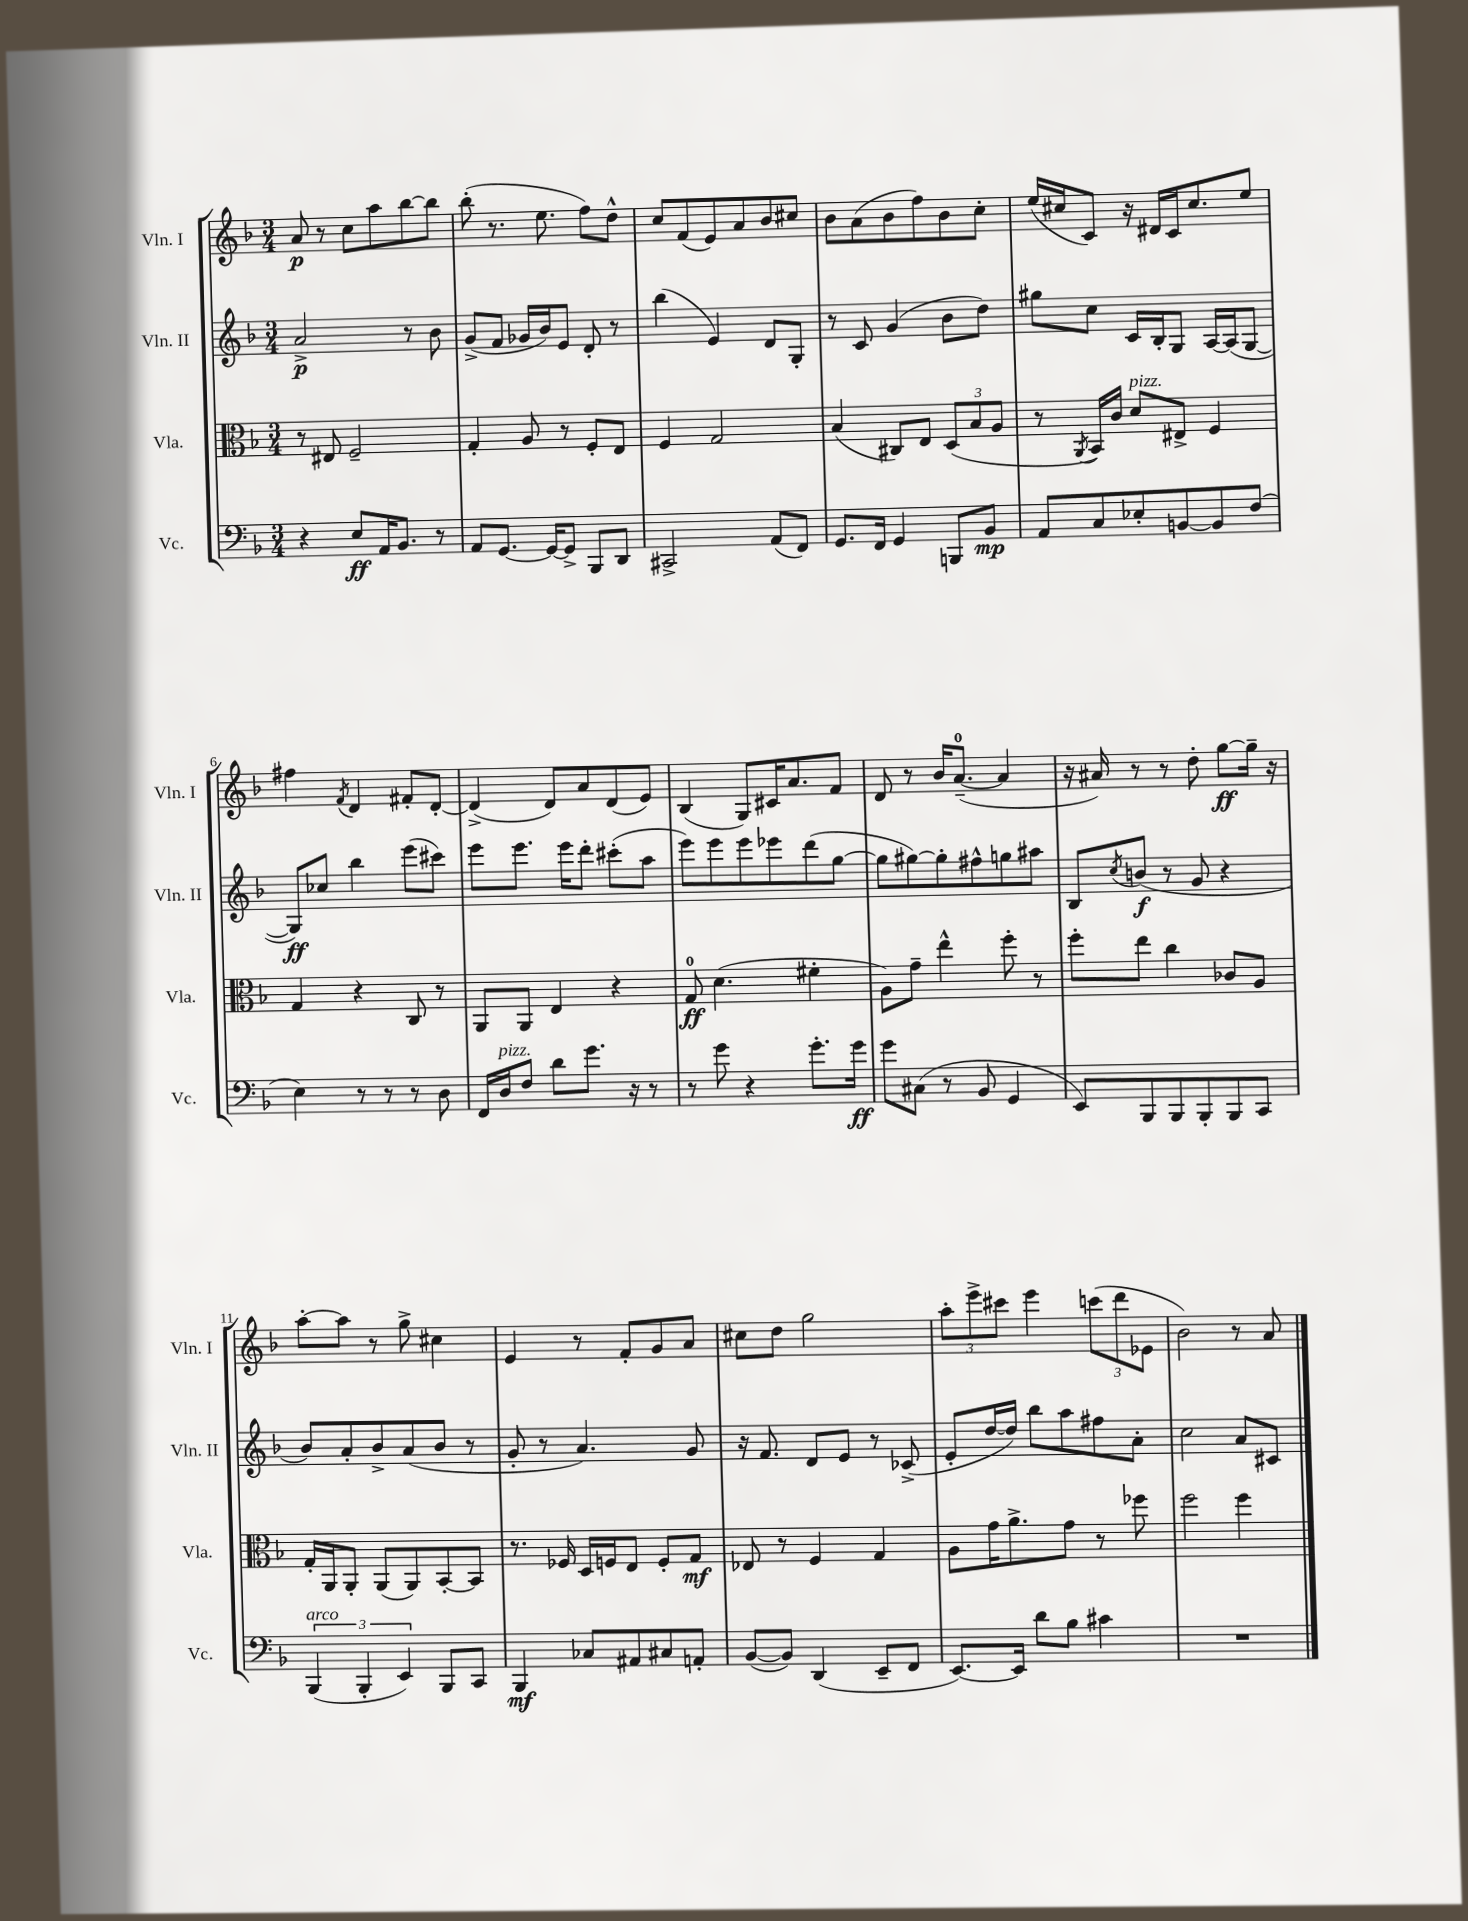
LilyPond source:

<<
\new StaffGroup <<
\new Staff = "s0" \with { instrumentName = "Vln. I" shortInstrumentName = "Vln. I" } {
    \clef treble \key f \major \numericTimeSignature \time 3/4
    a'8\p r8 c''8 a''8 bes''8~ bes''8 |
    bes''8-.( r8. e''8. f''8) d''8-^ |
    c''8 f'8( e'8) a'8 bes'8 cis''8 |
    bes'8 a'8( bes'8 f''8) bes'8 c''8-. |
    e''16( cis''16 c'8) r16 dis'16 c'16 cis''8. e''8 |
    fis''4 \acciaccatura { f'8 } d'4 fis'8-. d'8~-. |
    d'4->( d'8) a'8 d'8( e'8) |
    bes4( g8) cis'16 a'8. f'8 |
    d'8 r8 bes'16 a'8.-0~--( a'4 |
    r16 ais'16) r8 r8 d''8-. g''8~\ff g''16-- r16 |
    a''8~-. a''8 r8 g''8-> cis''4 |
    e'4 r8 f'8-. g'8 a'8 |
    cis''8 d''8 g''2 |
    \tuplet 3/2 { a''8-. e'''8-> cis'''8 } e'''4 \tuplet 3/2 { c'''8( d'''8 ees'8 } |
    bes'2) r8 a'8 \bar "|." |
}
\new Staff = "s1" \with { instrumentName = "Vln. II" shortInstrumentName = "Vln. II" } {
    \clef treble \key f \major \numericTimeSignature \time 3/4
    a'2->\p r8 bes'8 |
    g'8->( f'8 ges'16 bes'16) e'8 d'8-. r8 |
    bes''4( e'4) d'8 g8-. |
    r8 c'8 g'4( bes'8 d''8) |
    gis''8 c''8 c'16 bes16-. g8 a16~ a16( g8~ |
    g8\ff) ces''8 bes''4 e'''8( cis'''8) |
    e'''8 e'''8. e'''16 d'''8-. cis'''8-.( a''8 |
    e'''8) e'''8 e'''8 ees'''8 d'''8( g''8~ |
    g''8 gis''8~) gis''8-. fis''8-^ g''8 ais''8 |
    bes8 \acciaccatura { c''8 } b'8\f( r8 g'8 r4 |
    bes'8) a'8-. bes'8-> a'8( bes'8 r8 |
    g'8-. r8 a'4.) g'8 |
    r16 f'8. d'8 e'8 r8 ces'8->( |
    e'8-. d''16~ d''16) bes''8 a''8 fis''8 a'8-. |
    c''2 a'8 cis'8 \bar "|." |
}
\new Staff = "s2" \with { instrumentName = "Vla." shortInstrumentName = "Vla." } {
    \clef alto \key f \major \numericTimeSignature \time 3/4
    r8 eis8 f2-- |
    g4-. a8 r8 f8-. e8 |
    f4 g2 |
    bes4( cis8) e8 \tuplet 3/2 { d8( bes8 a8 } |
    r8 \acciaccatura { a,8 } bes,16) c'16 d'8^\markup { \italic "pizz." } eis8-> f4 |
    g4 r4 c8 r8 |
    a,8 a,8 e4 r4 |
    g8-0\ff d'4.( fis'4-. |
    a8) g'8-- e''4-^ f''8-. r8 |
    f''8-. e''8 c''4 ces'8 a8 |
    g16-. a,16 a,8-. a,8( a,8) bes,8~-. bes,8 |
    r8. fes16 d16 f16 e8 f8-. g8\mf |
    ees8 r8 f4 g4 |
    a8 g'16 a'8.-> g'8 r8 fes''8 |
    f''2 f''4 \bar "|." |
}
\new Staff = "s3" \with { instrumentName = "Vc." shortInstrumentName = "Vc." } {
    \clef bass \key f \major \numericTimeSignature \time 3/4
    r4 e8\ff a,16 bes,8. r8 |
    a,8 g,8.~ g,16~ g,8-> bes,,8 d,8 |
    cis,2-> a,8( f,8) |
    g,8. f,16 g,4 b,,8 bes,8\mp |
    a,8 c8 ees8-. b,8~ b,8 f8( |
    e4) r8 r8 r8 d8 |
    f,16 d16^\markup { \italic "pizz." } f8 d'8 g'8. r16 r8 |
    r8 g'8 r4 g'8.-. g'16\ff |
    g'8 cis8( r8 bes,8 g,4 |
    e,8) bes,,8 bes,,8 bes,,8-. bes,,8 c,8 |
    \tuplet 3/2 { bes,,4^\markup { \italic "arco" }( bes,,4-. e,4) } bes,,8 c,8 |
    bes,,4\mf ces8 ais,8 cis8 a,8-. |
    bes,8~( bes,8) d,4( e,8-- f,8 |
    e,8.~) e,16 d'8 bes8 cis'4 |
    R2. \bar "|." |
}
>>
>>
